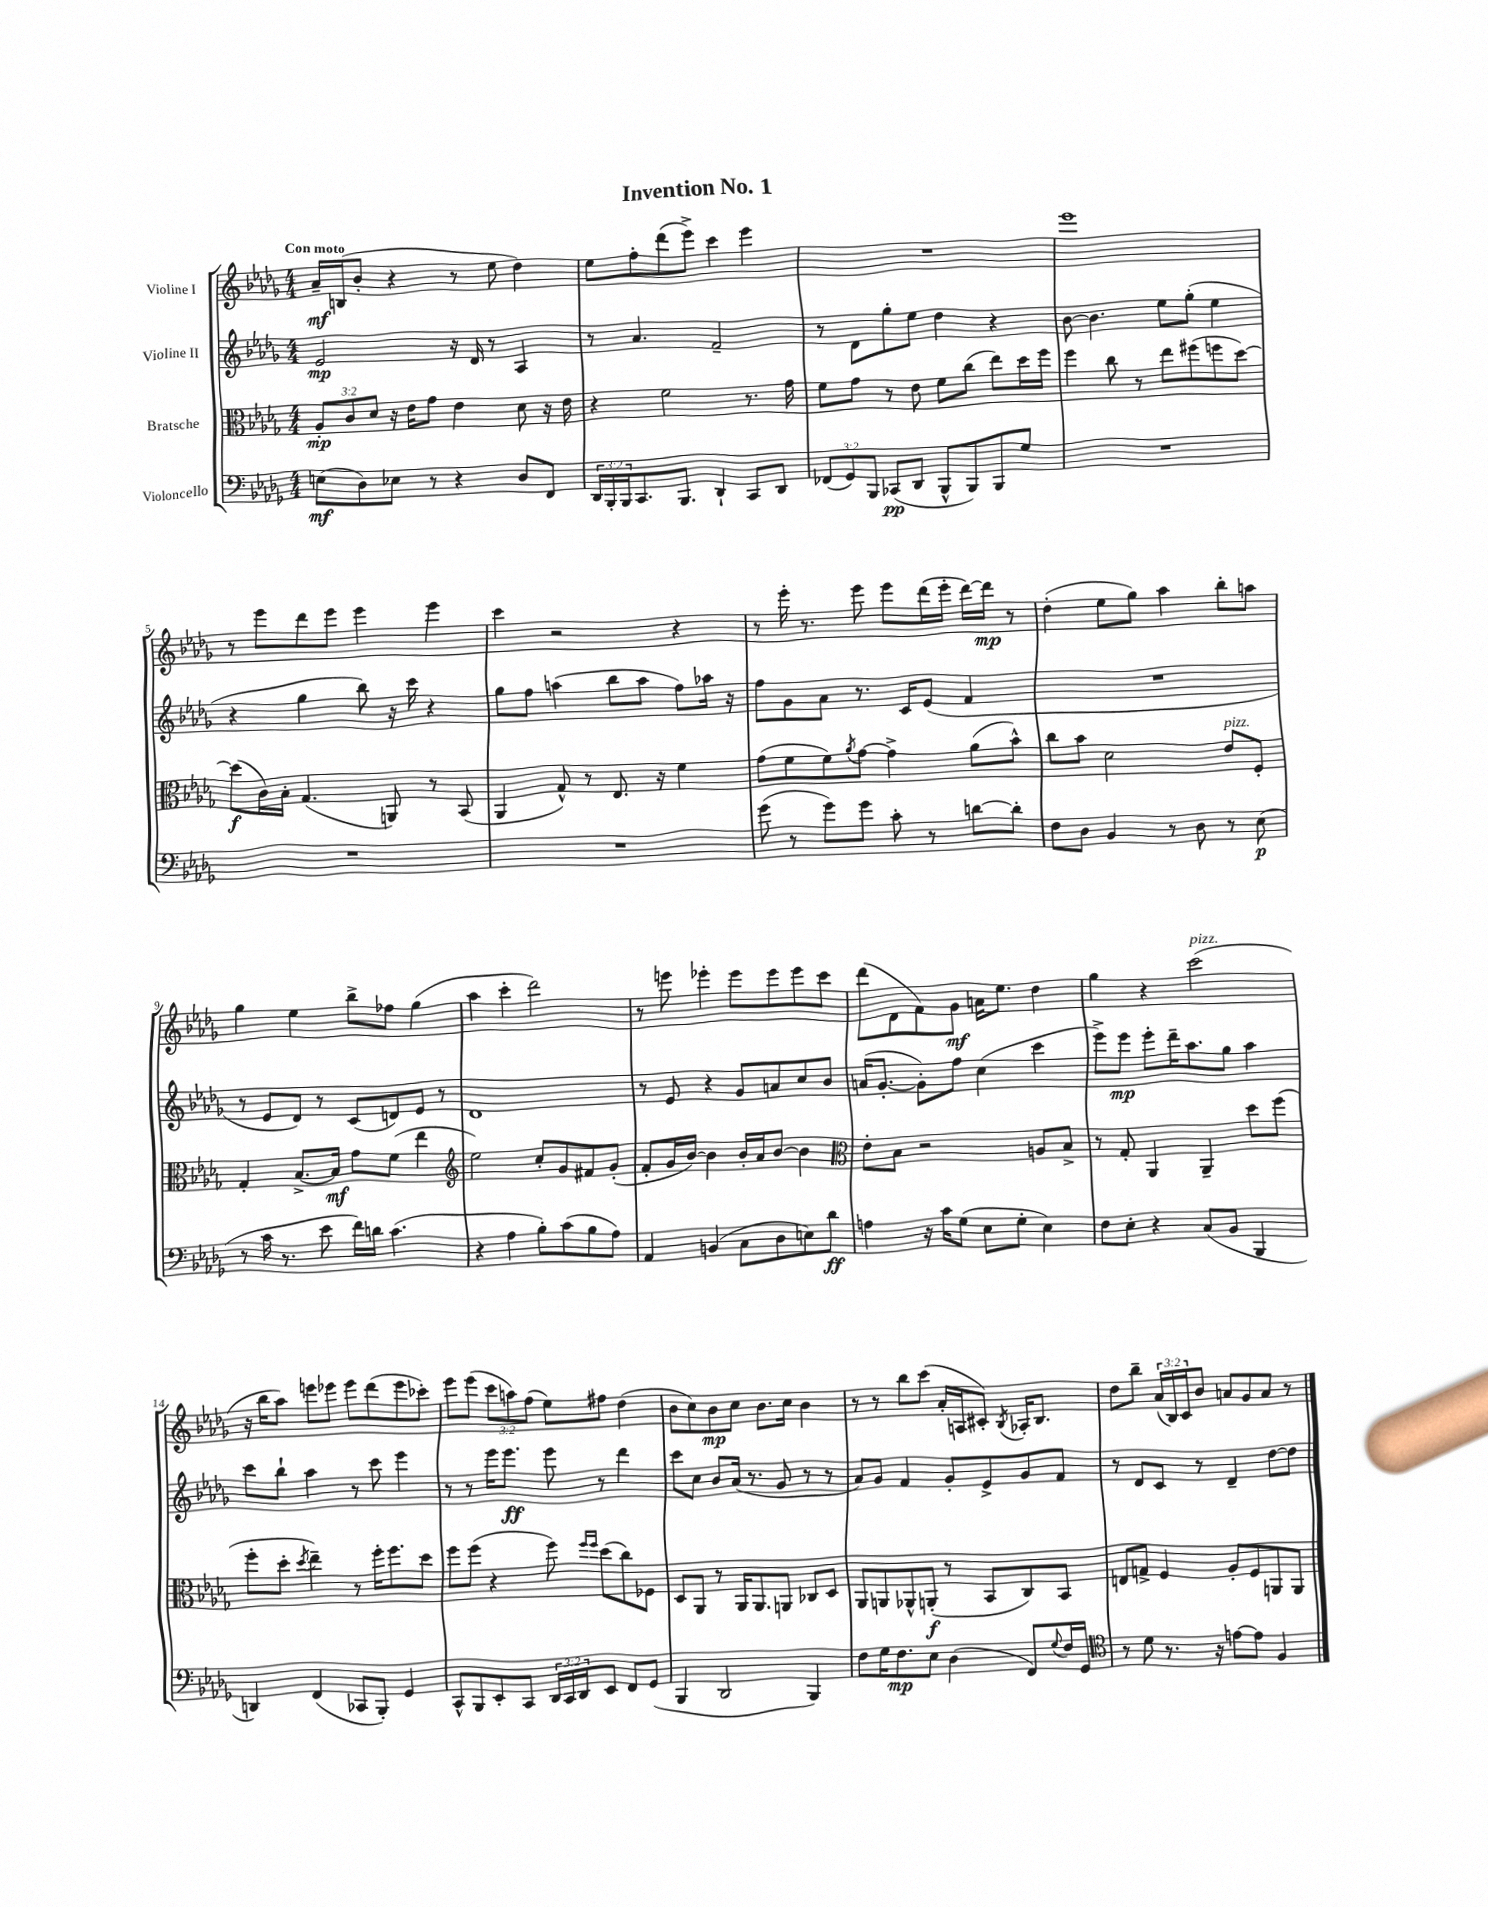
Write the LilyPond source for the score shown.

\header { title = "Invention No. 1" }
<<
\new StaffGroup <<
\new Staff = "s0" \with { instrumentName = "Violine I" } {
    \clef treble \key des \major \numericTimeSignature \time 4/4 \override Staff.TupletNumber.text = #tuplet-number::calc-fraction-text \tempo "Con moto"
    aes'16--\mf b16( bes'8-. r4 r8 ees''8 des''4) |
    ees''8 f''8-. des'''8( ees'''8->) c'''4 ees'''4 |
    R1 |
    ees'''1 |
    r8 ees'''8 des'''8 ees'''8 ees'''4 ees'''4 |
    c'''4 r2 r4 |
    r8 ees'''16-. r8. ees'''8 ees'''8 des'''16( ees'''16-. des'''16~) des'''16\mp r8 |
    des''4-.( ees''8 ges''8) aes''4 bes''8-. a''8 |
    ges''4 ees''4 bes''8-> fes''8 ges''4( |
    aes''4 c'''4-. des'''2) |
    r8 e'''8 ees'''4-. ees'''8 ees'''8 ees'''8 c'''8 |
    des'''8( des'8 f'8) ges'8\mf a'16 ees''8. des''4 |
    ges''4 r4 c'''2^\markup { \italic "pizz." }( |
    r16 bes''16 aes''8) e'''8 ees'''8 ees'''8 des'''8( ees'''8 ces'''8-.) |
    ees'''8 ees'''8( \tuplet 3/2 { c'''8 a''8) f''8( } ees''8) fis''8 des''4( |
    bes'8 c''8) bes'8\mp c''8 bes'8. c''16 bes'4 |
    r8 r8 bes''8 c'''8( aes'16-. a16 cis'8-.) \acciaccatura { bes8 } aes16-. bes8. |
    des''8 bes''8-- \tuplet 3/2 { aes'16( bes16) c'16 } bes'8 a'8 ges'8 a'8 r8 \bar "|." |
}
\new Staff = "s1" \with { instrumentName = "Violine II" } {
    \clef treble \key des \major \numericTimeSignature \time 4/4
    ees'2\mp r16 des'16 r8 aes4 |
    r8 aes'4. f'2-- |
    r8 des'8 ges''8-. ees''8 des''4 r4 |
    bes'8~ bes'4. ees''8 ges''8-.( ees''4 |
    r4 ges''4 bes''8) r16 c'''16 r4 |
    ges''8 f''8 a''4( bes''8 a''8 f''8) aes''16 r16 |
    f''8 ges'8 aes'8 r8. c'16 ees'8( f'4 |
    R1 |
    r8 ees'8 des'8) r8 c'8( d'8) ees'8 r8 |
    des'1 |
    r8 ees'8 r4 ges'8 a'8 c''8 bes'8 |
    a'16( ges'8.~-. ges'8-.) f''8 c''4( c'''4 |
    ees'''8->) ees'''8\mp ees'''8-. des'''16-- aes''8. ges''8 aes''4 |
    c'''8 bes''8-! aes''4 r8 c'''8 ees'''4 |
    r8 r8 ees'''16 ees'''8.\ff ees'''8 r8 des'''4 |
    c'''8 c''8 bes'8 aes'16( r8. ges'8 r8 r8 |
    aes'8) ges'8 f'4 ges'8-. ees'8-> ges'8 f'8 |
    r8 des'8 c'8 r8 des'4-- des''8~ des''8 \bar "|." |
}
\new Staff = "s2" \with { instrumentName = "Bratsche" } {
    \clef alto \key des \major \numericTimeSignature \time 4/4 \override Staff.TupletNumber.text = #tuplet-number::calc-fraction-text
    \tuplet 3/2 { aes8-.\mp c'8 des'8 } r16 ees'16 ges'8 ees'4 des'8 r16 ees'16 |
    r4 f'2 r8. ges'16 |
    f'8 ges'8 r8 ees'8 f'8 c''8( ees''8) des''16 f''16 |
    f''4 c''8 r8 ees''8 fis''8( f''8 des''8~) |
    des''8\f( c'16) bes16-. ges4.( a,8) r8 bes,8( |
    aes,4 ges8-^) r8 ees8. r16 f'4 |
    ges'8( f'8 f'8) \acciaccatura { aes'8 } ges'8~ ges'4-> aes'8( bes'8-^) |
    c''8 bes'8 des'2 ees'8^\markup { \italic "pizz." } f8-. |
    ges4-. bes8.~-> bes16\mf ges'8 f'8( ees''4 |
    \clef treble ees''2) c''8-. ges'8 fis'8 ges'8-.( |
    f'8-. ges'16 bes'16~) bes'4 bes'16-. aes'16 bes'8~ bes'4 |
    \clef alto ees'8-. bes8 r2 a8 bes8-> |
    r8 ges8-. aes,4 aes,4-- des''8 f''8( |
    f''8-. des''8-. \acciaccatura { des''8 } ees''4--) r8 f''16-. f''8. des''8 |
    f''8 f''8( r4 f''8) \grace { f''16 f''16 } des''8( c''8) fes8 |
    des8 aes,8 r8 aes,16 aes,8. a,8 ces8 des8 |
    aes,8 a,8 aes,8-^ a,8-.\f( r8 bes,8 c8) bes,8 |
    e8 g8-> f4 aes8-. f8 a,8 a,8 \bar "|." |
}
\new Staff = "s3" \with { instrumentName = "Violoncello" } {
    \clef bass \key des \major \numericTimeSignature \time 4/4 \override Staff.TupletNumber.text = #tuplet-number::calc-fraction-text
    e8\mf( des8) ees8 r8 r4 des8 f,8 |
    \tuplet 3/2 { des,16 bes,,16-. bes,,16 } c,8. bes,,8. des,4-! c,8 des,8 |
    \tuplet 3/2 { fes,8( ges,8) bes,,8 } ces,8\pp( des,8 bes,,8-^ bes,,8) bes,,8 ges8 |
    R1 |
    R1 |
    R1 |
    ges'8( r8 ges'8) ges'8 c'8-. r8 d'8~ d'8-. |
    f8 des8 bes,4 r8 des8 r8 ees8\p( |
    r8 c'16 r8. ees'8 f'16) d'16 c'4.( |
    r4 aes4 bes8-.) c'8( bes8 aes8) |
    aes,4 b,4( c8 des8 e8) des'8\ff |
    a4 r16 c'16 ges8( ees8 ges8-. ees4) |
    f8 ees8-. r4 c8( bes,8 bes,,4 |
    d,4) f,4( ces,8 bes,,8-.) ges,4 |
    c,8-^ bes,,8 ees,8-. c,8 \tuplet 3/2 { des,16 c,16 des,16 } ees,8 f,8 ges,8( |
    bes,,4 des,2 bes,,4) |
    f8 ges16 f8.\mp ees8 des4( f,8) \appoggiatura { ges8 } f16 ges,16 |
    \clef tenor r8 des'8 r8. r16 e'8~ e'8 f4 \bar "|." |
}
>>
>>
